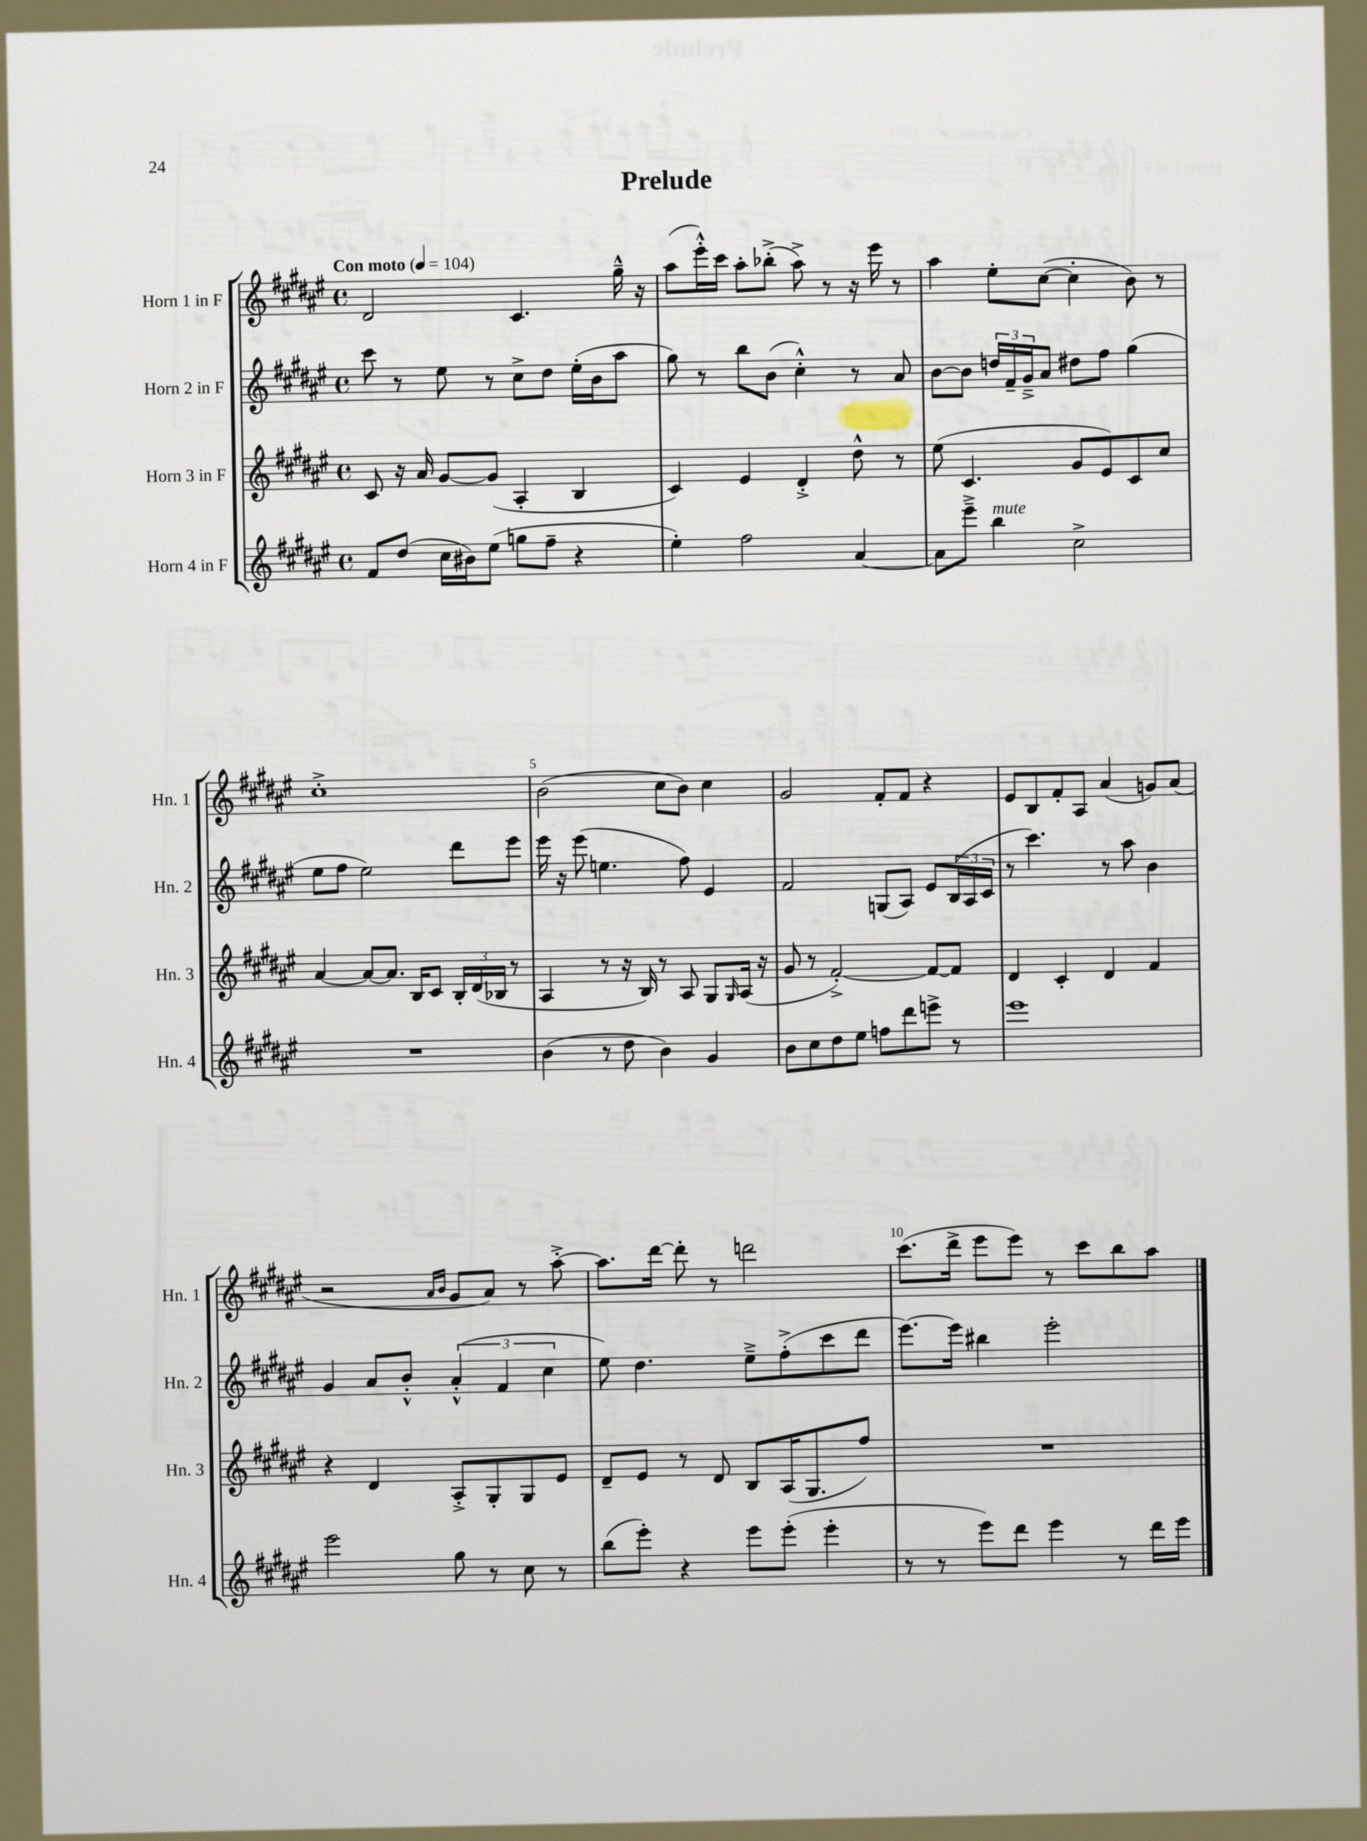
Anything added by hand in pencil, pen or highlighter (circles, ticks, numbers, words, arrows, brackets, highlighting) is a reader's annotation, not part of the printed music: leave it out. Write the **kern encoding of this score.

**kern	**kern	**kern	**kern
*staff4	*staff3	*staff2	*staff1
*clefG2	*clefG2	*clefG2	*clefG2
*k[f#c#g#d#a#e#]	*k[f#c#g#d#a#e#]	*k[f#c#g#d#a#e#]	*k[f#c#g#d#a#e#]
*M4/4	*M4/4	*M4/4	*M4/4
*met(c)	*met(c)	*met(c)	*met(c)
*MM104	*MM104	*MM104	*MM104
8f#	8c#	8ccc#	2d#
(8dd#	16r	8r	.
.	16a#	.	.
16cc#	[8g#	8ee#	.
16b#)	.	.	.
(8ee#	(8g#]	8r	.
8gg	4A#'	8cc#^	4.c#
8ff#~	.	8dd#	.
4r	4B	(16ee#'	.
.	.	16b	.
.	.	8aa#	16gg#~^^
.	.	.	16r
=	=	=	=
4ee#')	4c#)	8gg#)	(8aa#
.	.	8r	16eee#'^^)
.	.	.	16ccc#
2ff#	4e#	8bb	8aa#'
.	.	(8b	(8bb-'^
.	4d#'^	4cc#'^^)	8aa#^)
.	.	.	8r
[4a#	8dd#^^	8r	16r
.	.	.	16eee#
.	8r	8a#	8r
=	=	=	=
8a#]	(8ee#	[8b	4aa#
8eee#~^	4.c#	8b]	.
4bb	.	24dd	8ee#'
.	.	24f#~	.
.	.	24g#~^	.
.	.	8a#	([8cc#
2cc#^	8g#	8dd#	4cc#']
.	8e#)	8ff#	.
.	8c#	(4gg#	8b)
.	8cc#	.	8r
=	=	=	=
1r	[4a#	8ee#	1cc#'^
.	.	8ff#	.
.	8a#_	2ee#)	.
.	8.a#]	.	.
.	16B	.	.
.	8c#	.	.
.	24B'	8ddd#	.
.	(24d#	.	.
.	24B-	.	.
.	8r	8eee#	.
=	=	=	=
(4b	4A#	16eee#	(2b
.	.	16r	.
.	.	(8eee#	.
8r	8r	4.ee	.
8dd#	16r	.	.
.	16B)	.	.
4b)	8r	.	8cc#
.	8A#	8ff#)	8b)
4g#	8G#	4e#	4cc#
.	16qqG#	.	.
.	(16A#	.	.
.	16r	.	.
=	=	=	=
8b	8g#	2f#	2g#
8cc#	8r	.	.
8dd#	[2f#'^)	.	.
8ee#	.	.	.
8ff	.	(8G	8f#'
8ddd#	.	8A#)	8f#
8eee^	8f#_	8e#	4r
8r	8f#]	(24B	.
.	.	24A#	.
.	.	24c#	.
=	=	=	=
1eee#	4d#	8r	8e#
.	.	4.ccc#)	8B
.	4c#'	.	8f#'
.	.	.	8A#
.	4d#	8r	(4a#
.	.	8aa#	.
.	4f#	4b	8g)
.	.	.	(8a#
=	=	=	=
2eee#	4r	4g#	2r
.	4d#	8a#	.
.	.	8b'^^	.
.	.	.	16qqa#
.	.	.	16qqb
8gg#	8A#'^	(6a#'^^	8g#
8r	8G#'	.	8a#)
.	.	6f#	.
8cc#	8G#	.	8r
.	.	6cc#	.
8r	8e#	.	[8aa#'^
=	=	=	=
(8bb	8d#~	8ee#)	8.aa#]
8eee#')	8e#	4.dd#	.
.	.	.	[16ddd#
4r	8r	.	8ddd#']
.	8d#	.	8r
8eee#	8B	8ee#~^	2ddd
(8eee#'	(16A#	(8ff#'^	.
.	8.G#	.	.
4eee#'	.	8ccc#	.
.	8ff#)	8ddd#	.
=	=	=	=
8r	1r	[8.eee#)	(8.ccc#
8r	.	.	.
.	.	16eee#]	16ddd#^
8eee#)	.	4bb#	8eee#
8ddd#	.	.	8eee#)
4eee#	.	2eee#'	8r
.	.	.	8ccc#
8r	.	.	8bb
16ddd#	.	.	8aa#
16eee#	.	.	.
==	==	==	==
*-	*-	*-	*-
